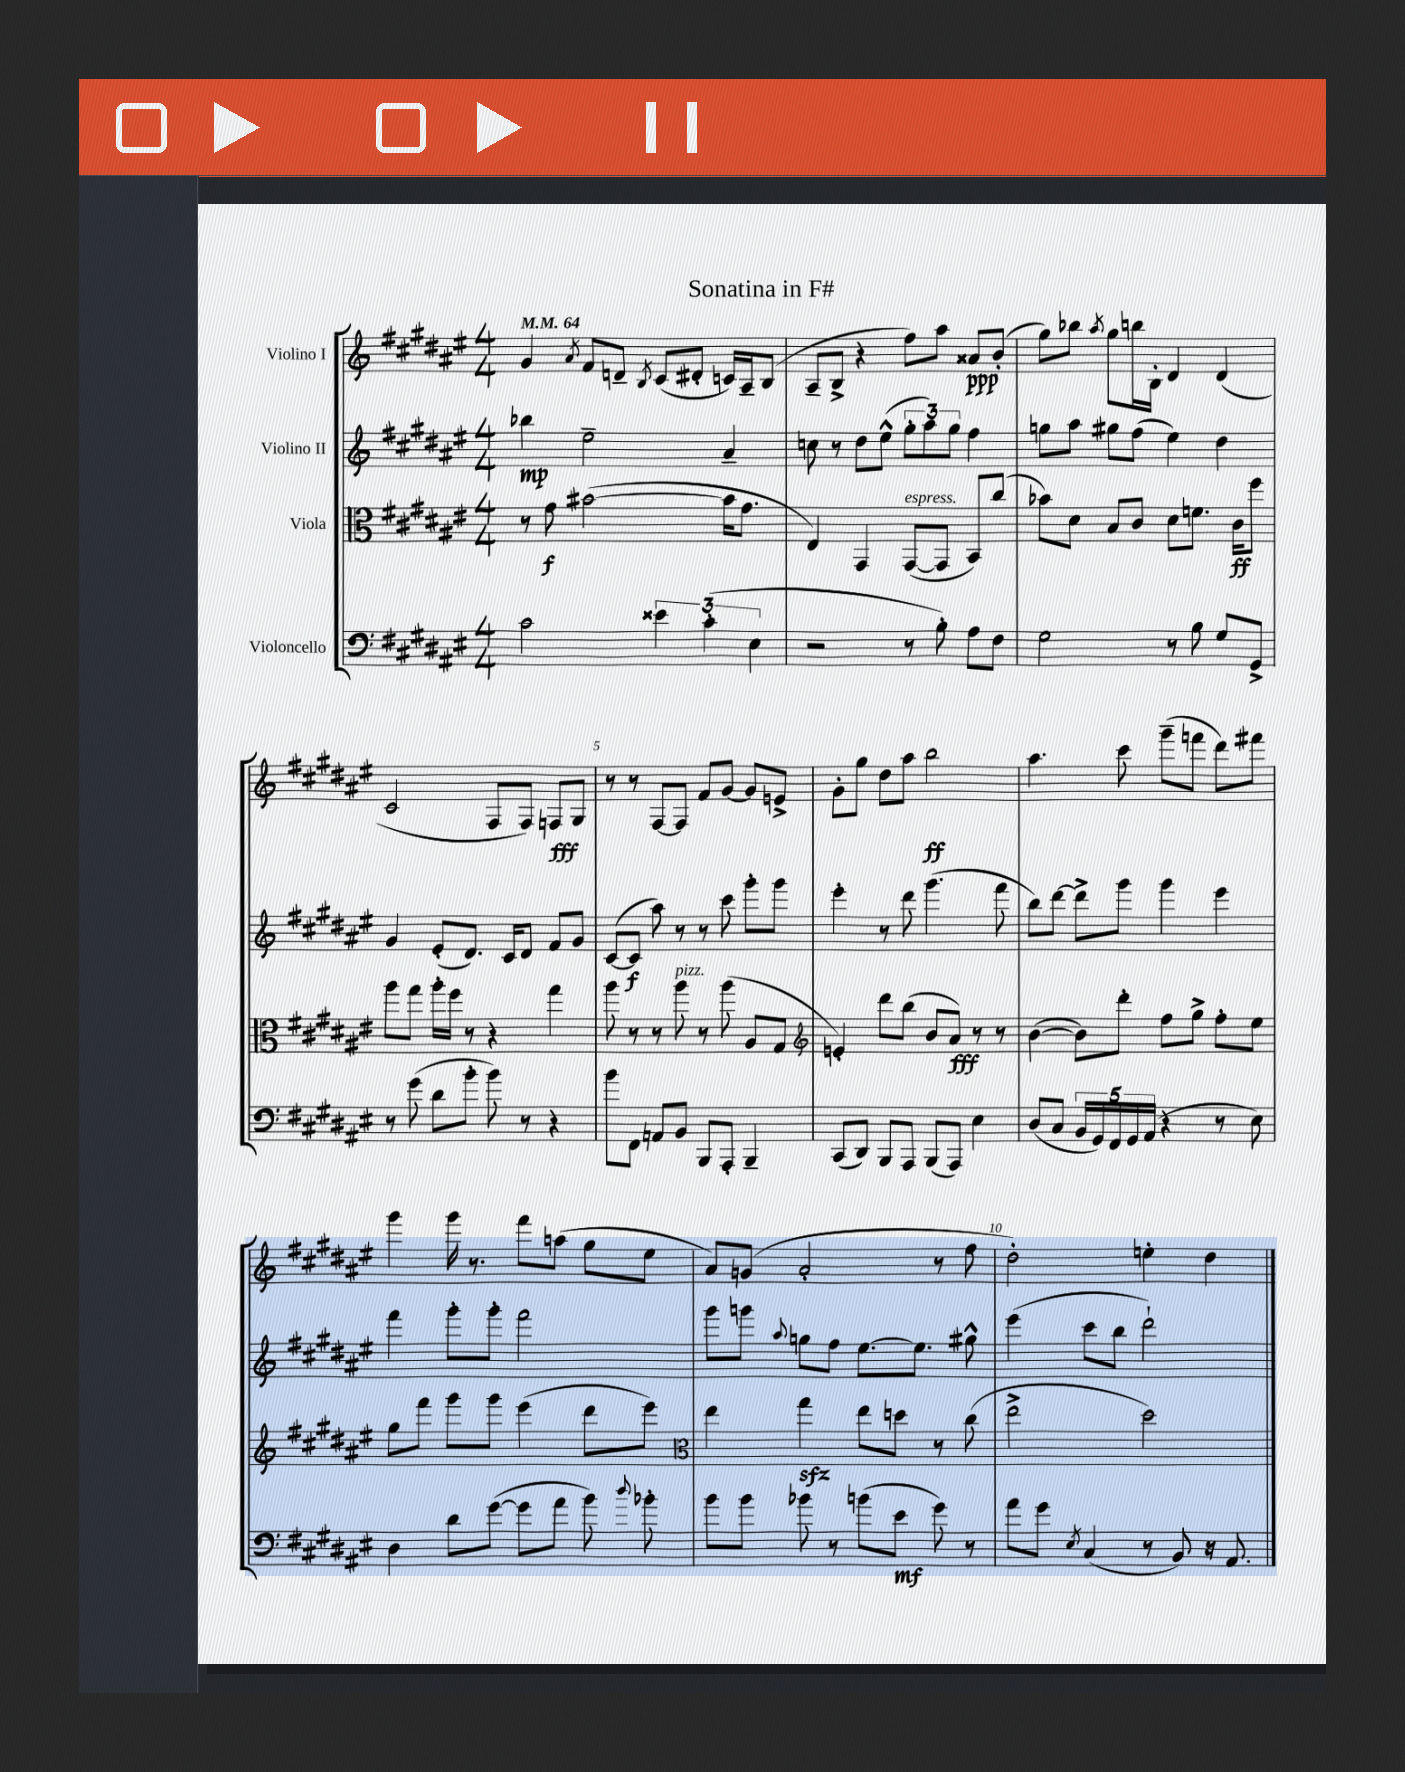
\header { title = "Sonatina in F#" }
<<
\new StaffGroup <<
\new Staff = "s0" \with { instrumentName = "Violino I" } {
    \clef treble \key fis \major \numericTimeSignature \time 4/4 \tempo 4 = 64
    \autoBeamOff gis'4 \acciaccatura { ais'8 } fis'8[ d'8]-- \acciaccatura { b8 } cis'8[( dis'8]-. c'16[) ais16-- b8]( |
    ais8[-- b8]-> r4 fis''8[) ais''8] aisis'8[\ppp b'8]-.( |
    gis''8[) bes''8] \acciaccatura { ais''8 } gis''8[ b''16 b16]-. dis'4 dis'4( |
    cis'2 fis8[ fis8]) f8[\fff gis8] |
    r8 r8 fis8[~ fis8] fis'8[ gis'8]~ gis'8[ e'8]-> |
    gis'8[-. gis''8] dis''8[ ais''8] b''2\ff |
    ais''4. cis'''8 gis'''8[--( f'''8] dis'''8[) fis'''8] |
    gis'''4 gis'''16 r8. fis'''8[ a''8]( gis''8[ eis''8] |
    ais'8[) g'8]( ais'2-. r8 fis''8 |
    dis''2-.) e''4-. dis''4 \bar "|." |
}
\new Staff = "s1" \with { instrumentName = "Violino II" } {
    \clef treble \key fis \major \numericTimeSignature \time 4/4
    \autoBeamOff bes''4\mp eis''2-- ais'4-- |
    c''8 r8 dis''8[ eis''8]-^( \tuplet 3/2 { gis''8[-. ais''8) gis''8] } fis''4 |
    g''8[ ais''8] gis''8[ fis''8]( eis''4) dis''4 |
    gis'4 eis'8[-.( dis'8.]) cis'16[ dis'8] fis'8[ gis'8] |
    cis'8[~( cis'8]\f ais''8) r8 r8 cis'''8 gis'''8[-. gis'''8] |
    eis'''4-. r8 dis'''8 gis'''4.( fis'''8 |
    b''8[) dis'''8]~ dis'''8[-> gis'''8] gis'''4 eis'''4 |
    fis'''4 gis'''8[-. gis'''8]-. fis'''2 |
    gis'''8[ g'''8] \appoggiatura { ais''8 } g''8[ fis''8] eis''8.[~ eis''8.] gis''8-^ |
    eis'''4( cis'''8[ b''8] dis'''2-!) \bar "|." |
}
\new Staff = "s2" \with { instrumentName = "Viola" } {
    \clef alto \key fis \major \numericTimeSignature \time 4/4
    \autoBeamOff r8 gis'8\f bis'2~( bis'16[ gis'8.] |
    eis4) gis,4 gis,8[~^\markup { \italic "espress." }( gis,8] b,8[) cis''8]( |
    bes'8[) dis'8] b8[ cis'8] dis'8[ f'8.] cis'16[\ff fis''8] |
    ais''8[ gis''8] ais''16[-. fis''16] r8 r4 gis''4 |
    ais''8 r8 r8 ais''8^\markup { \italic "pizz." } r8 ais''8( ais8[ gis8] |
    \clef treble e'4-.) dis'''8[ b''8]( b'8[ ais'8]\fff) r8 r8 |
    b'4~( b'8[) dis'''8]-. fis''8[ gis''8]-> fis''8[-. eis''8] |
    gis''8[ fis'''8] gis'''8[ gis'''8] eis'''4( dis'''8[ eis'''8]) |
    \clef alto eis''4 gis''4\sfz eis''8[ d''8] r8 cis''8( |
    eis''2-> dis''2) \bar "|." |
}
\new Staff = "s3" \with { instrumentName = "Violoncello" } {
    \clef bass \key fis \major \numericTimeSignature \time 4/4
    \autoBeamOff cis'2 \tuplet 3/2 { eisis'4 cis'4-.( eis4 } |
    r2 r8 b8-.) ais8[ fis8] |
    gis2 r8 b8 gis8[ gis,8]-> |
    r8 gis'8( dis'8[ b'8]-. b'8) r8 r4 |
    b'8[ fis,8] a,8[ b,8] b,,8[ ais,,8]-. b,,4-- |
    cis,8[( dis,8]) b,,8[ ais,,8] b,,8[( ais,,8]) eis4 |
    dis8[( cis8] \tuplet 5/4 { b,16[ gis,16) fis,16 gis,16 ais,16]( } r4 r8 eis8) |
    dis4 dis'8[ gis'8]~( gis'8[ ais'8] b'8) \appoggiatura { dis''8 } bes'8-. |
    b'8[ b'8] bes'8 r8 b'8[( eis'8]\mf gis'8) r8 |
    ais'8[ gis'8] \acciaccatura { eis8 } cis4( r8 b,8) r16 ais,8. \bar "|." |
}
>>
>>
\layout { \context { \Score \override BarNumber.break-visibility = ##(#f #t #t) barNumberVisibility = #(every-nth-bar-number-visible 5) } }
